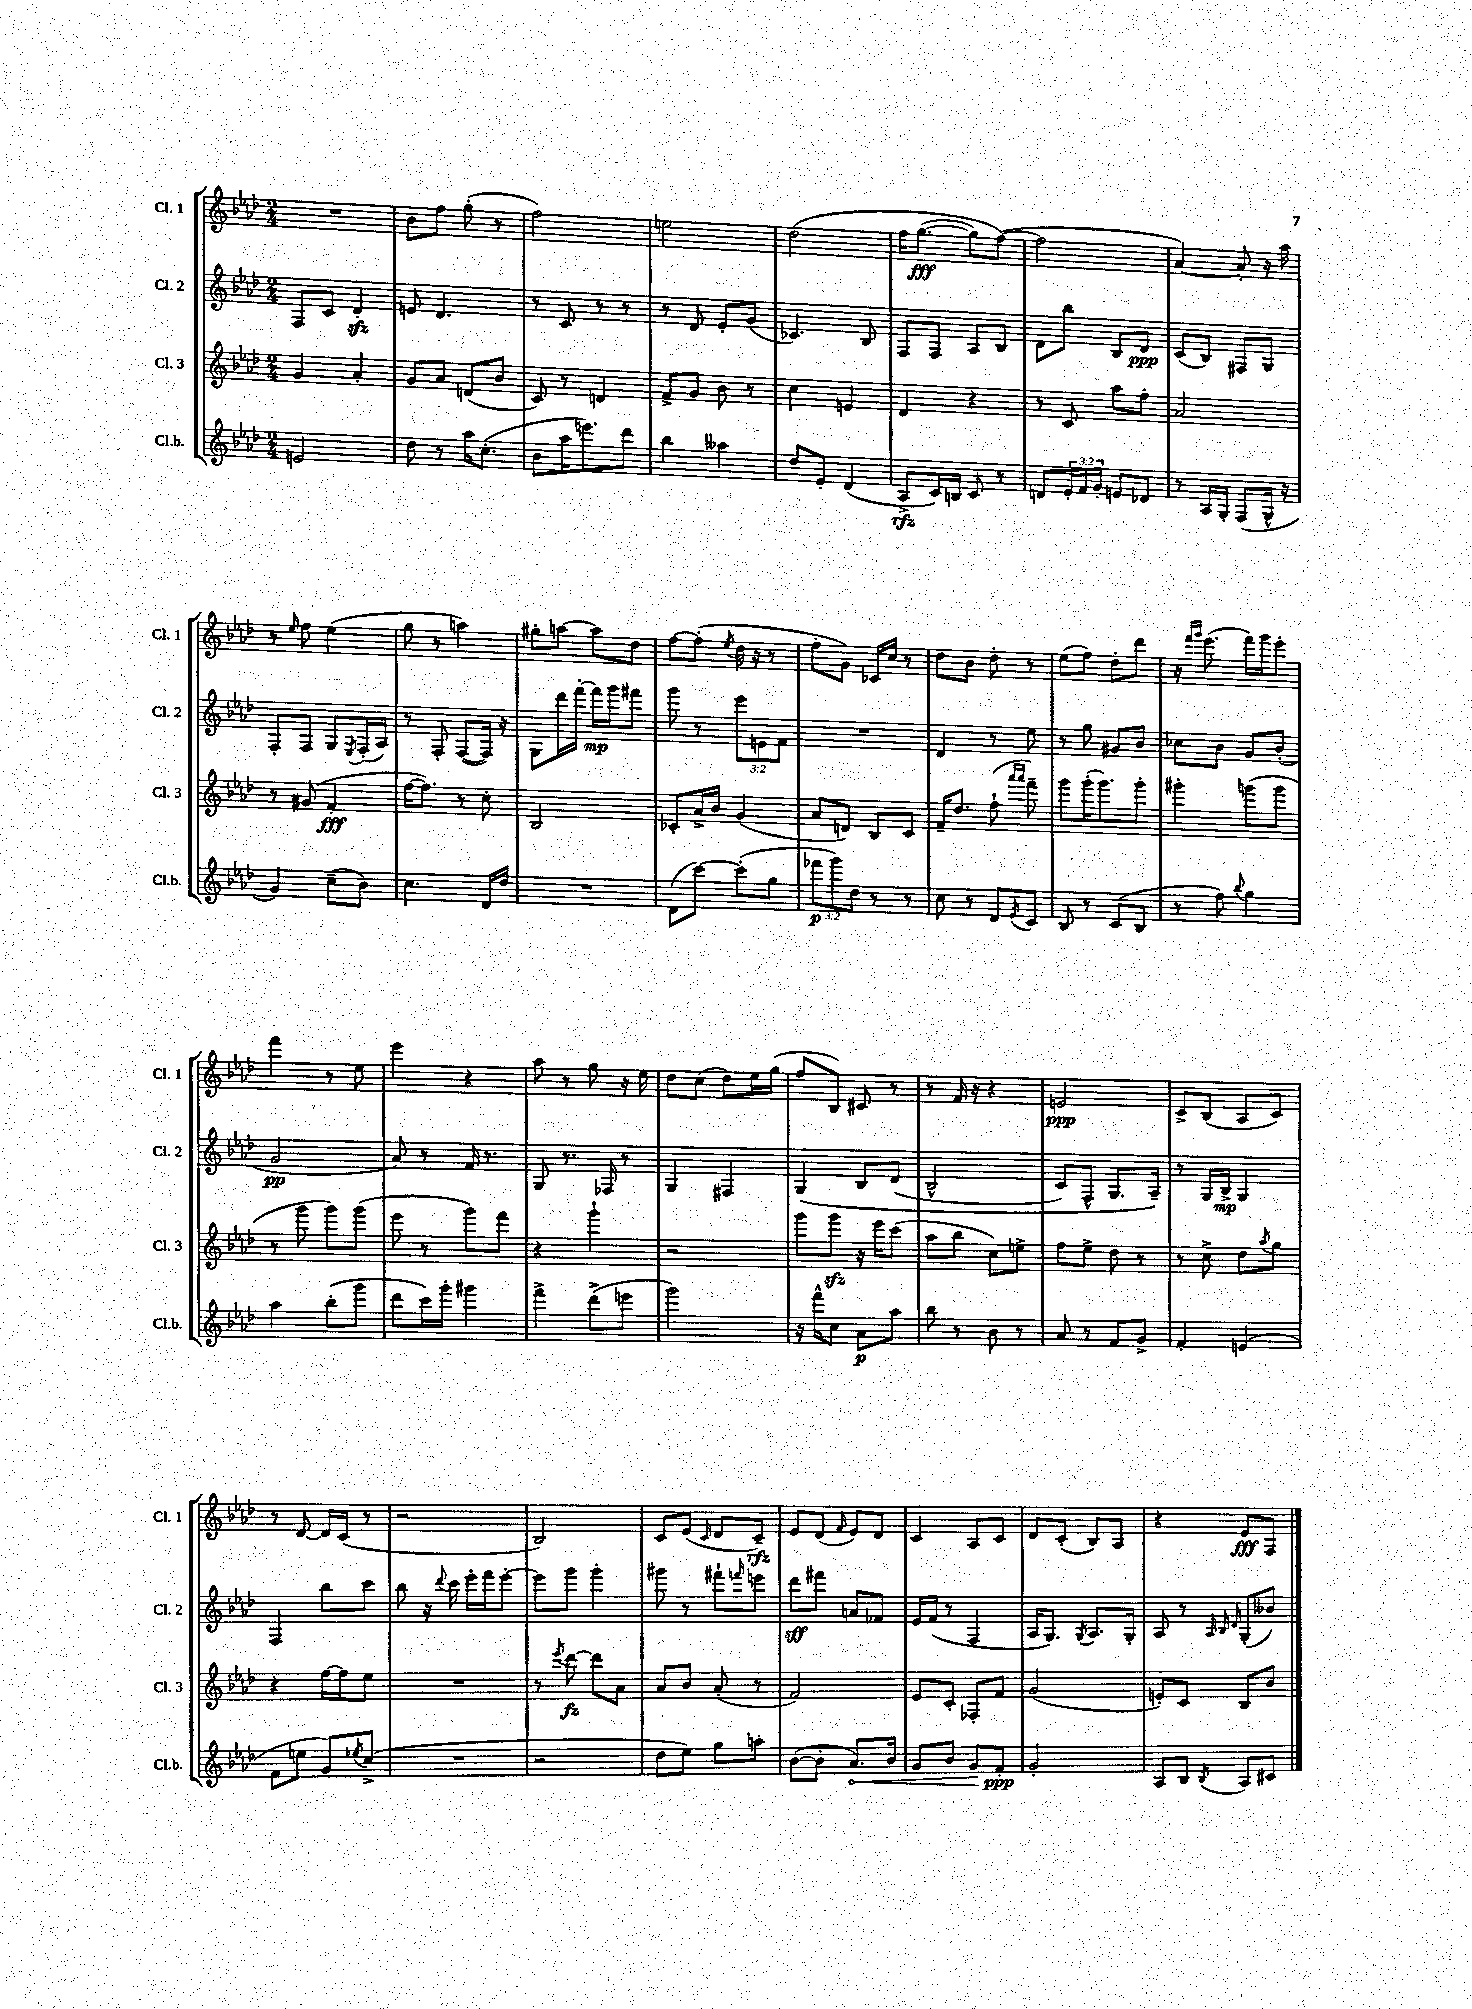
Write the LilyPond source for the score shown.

<<
\new StaffGroup <<
\new Staff = "s0" \with { instrumentName = "Cl. 1" shortInstrumentName = "Cl. 1" } {
    \clef treble \key aes \major \numericTimeSignature \time 2/4
    R2 |
    bes'8 f''8 g''8-.( r8 |
    f''2) |
    e''2 |
    des''2\( |
    f''16 g''8.~\fff( g''8) f''8~(\) |
    f''2 |
    aes'4~) aes'8-. r16 aes''16 |
    r8 \grace { ees''16 } f''8 ees''4( |
    g''8 r8 a''4) |
    gis''8-. a''8~ a''8 des''8 |
    f''8~ f''8-.( \acciaccatura { ees''8 } des''16 r16 r8 |
    f''8-. g'8) ces'16 c''16 r8 |
    des''8 bes'8 des''8-. r8 |
    ees''8( f''8) des''8-. des'''8 |
    r16 \grace { f'''16 g'''16 } ees'''8.( f'''16) g'''16 ees'''8-. |
    f'''4 r8 ees''8 |
    ees'''4 r4 |
    aes''8 r8 g''8 r16 ees''16 |
    des''8 c''8( des''8) ees''16 g''16( |
    f''8 bes8) cis'8 r8 |
    r8 f'16 r16 r4 |
    e'2\ppp |
    c'8-> bes8( aes8 c'8) |
    r8 des'8~ des'16 c'16( r8 |
    r2 |
    bes2) |
    c'8 ees'8( \grace { c'16 } des'8 c'8--\rfz) |
    ees'8 des'8( \grace { f'16 } ees'8) des'8 |
    c'4 aes8 c'8 |
    des'8 c'8-.( bes8) aes8 |
    r4 ees'8\fff f8 \bar "|." |
}
\new Staff = "s1" \with { instrumentName = "Cl. 2" shortInstrumentName = "Cl. 2" } {
    \clef treble \key aes \major \numericTimeSignature \time 2/4 \override Staff.TupletNumber.text = #tuplet-number::calc-fraction-text
    f8 c'8 des'4-.\sfz |
    e'8 des'4. |
    r8 c'8 r8 r8 |
    r8 des'8 ees'8-. g'8( |
    ces'4.) bes8 |
    f8 f8 aes8 bes8 |
    des'8 bes''8 bes8 des'8\ppp |
    c'8( bes8) fis8 g8 |
    f8-. f8 g8 \acciaccatura { ees8 } f16-.( aes16) |
    r8 f8-. f8~( f16) r16 |
    g8 des'''16 f'''16~-. f'''16\mp g'''16 fis'''8 |
    g'''8 r8 \tuplet 3/2 { ees'''8 e'8 f'8 } |
    R2 |
    des'4 r8 ees''8 |
    r8 g''8 gis'8 bes'8 |
    ces''8 bes'8 g'8 bes'8-.( |
    g'2\pp |
    aes'8) r8 f'16 r8. |
    g8 r8. fes16 r8 |
    g4 fis4 |
    g4\( bes8 des'8( |
    bes2-^ |
    c'8) f8-^ g8. aes16--\) |
    r8 g16 bes16->\mp g4 |
    f4 bes''8 c'''8 |
    bes''8 r16 \appoggiatura { des'''8 } c'''16 ees'''16-. f'''16 ees'''8~-. |
    ees'''8 g'''8 g'''4-. |
    gis'''8 r8 fis'''8-! \grace { f'''16 } e'''8 |
    des'''8\sff fis'''8 a'8 fes'8 |
    ees'16 f'16( r8 f4 |
    aes16 g8.) \acciaccatura { g8 } aes8. g16-. |
    aes8 r8 \grace { aes32 bes32 des'32 } g8-.( beses'8) \bar "|." |
}
\new Staff = "s2" \with { instrumentName = "Cl. 3" shortInstrumentName = "Cl. 3" } {
    \clef treble \key aes \major \numericTimeSignature \time 2/4
    g'4 aes'4-. |
    g'8 aes'8 d'8( bes'8 |
    c'8) r8 d'4 |
    f'8-> g'8 bes'8 r8 |
    c''4 e'4 |
    des'4 r4 |
    r8 c'8 aes''8 f''8-. |
    aes'2 |
    r8 gis'8( f'4-.\fff |
    f''16~ f''8.) r8 c''8-. |
    bes2 |
    ces'8-. aes'16-> bes'16 g'4( |
    aes'8 d'8) bes8 c'8 |
    f'16-- des''8. f''8-!( \grace { aes'''16 aes'''16 } f'''8--) |
    g'''8 g'''16-.( g'''8.) g'''8-. |
    gis'''4-. g'''8( g'''8 |
    r8 g'''8 g'''8) g'''8( |
    ees'''8 r8 g'''8) f'''8 |
    r4 g'''4-! |
    r2 |
    g'''8 g'''8\sfz r16 ees'''16 c'''8( |
    aes''8 bes''8 c''8) e''8-> |
    f''8 ees''8-> des''8 r8 |
    r8 c''8-> des''8 \acciaccatura { aes''8 } g''8 |
    r4 f''16~ f''16 ees''8 |
    R2 |
    r8 \acciaccatura { ees'''8 } des'''8~\fz des'''8 aes'8 |
    aes'8 bes'8 aes'8-.( r8 |
    f'2) |
    ees'8 c'8-. fes8-. f'8 |
    g'2( |
    e'8-.) c'8 bes8 bes'8 \bar "|." |
}
\new Staff = "s3" \with { instrumentName = "Cl.b." shortInstrumentName = "Cl.b." } {
    \clef treble \key aes \major \numericTimeSignature \time 2/4 \override Staff.TupletNumber.text = #tuplet-number::calc-fraction-text
    e'2 |
    des''8 r8 aes''16 c''8.-.( |
    bes'8 aes''16 e'''8.) des'''8 |
    bes''4 aeses''4 |
    des''8 ees'8-. des'4( |
    aes8->\rfz c'16) b16 c'8 r8 |
    d'8 \tuplet 3/2 { ees'16-. f'16 g'16-. } e'8 des'8 |
    r8 aes16 g16-. f8( g16-^ r16 |
    g'4) c''8--( bes'8) |
    c''4. des'16 des''16 |
    R2 |
    des'8( c'''8~) c'''8-.( g''8 |
    \tuplet 3/2 { fes'''8\p g'''8) des''8 } r8 r8 |
    c''8 r8 des'8 \acciaccatura { ees'8 } c'8 |
    bes8 r8 c'8( bes8 |
    r8 f''8) \appoggiatura { bes''8 } g''4 |
    aes''4 bes''8-.( g'''8 |
    des'''8 c'''16) g'''16-. gis'''4 |
    f'''4-> des'''8->( e'''8 |
    g'''2) |
    r16 f'''16-^ c''8 aes'8\p aes''8 |
    bes''8 r8 bes'8 r8 |
    aes'8 r8 f'8 g'8-> |
    f'4-. e'4( |
    f'8 e''8 g'8) \acciaccatura { ees''8 } c''8->( |
    R2 |
    r2 |
    des''8 ees''8) g''8 a''8-. |
    bes'8~( bes'8-. \once \override Hairpin.circled-tip = ##t aes'8.\<) bes'16 |
    g'8 bes'8 g'8\! f'8-.\ppp |
    g'2-. |
    aes8 bes8 \acciaccatura { bes8 } aes8 cis'8 \bar "|." |
}
>>
>>
\layout { \context { \Score \remove "Bar_number_engraver" } }
